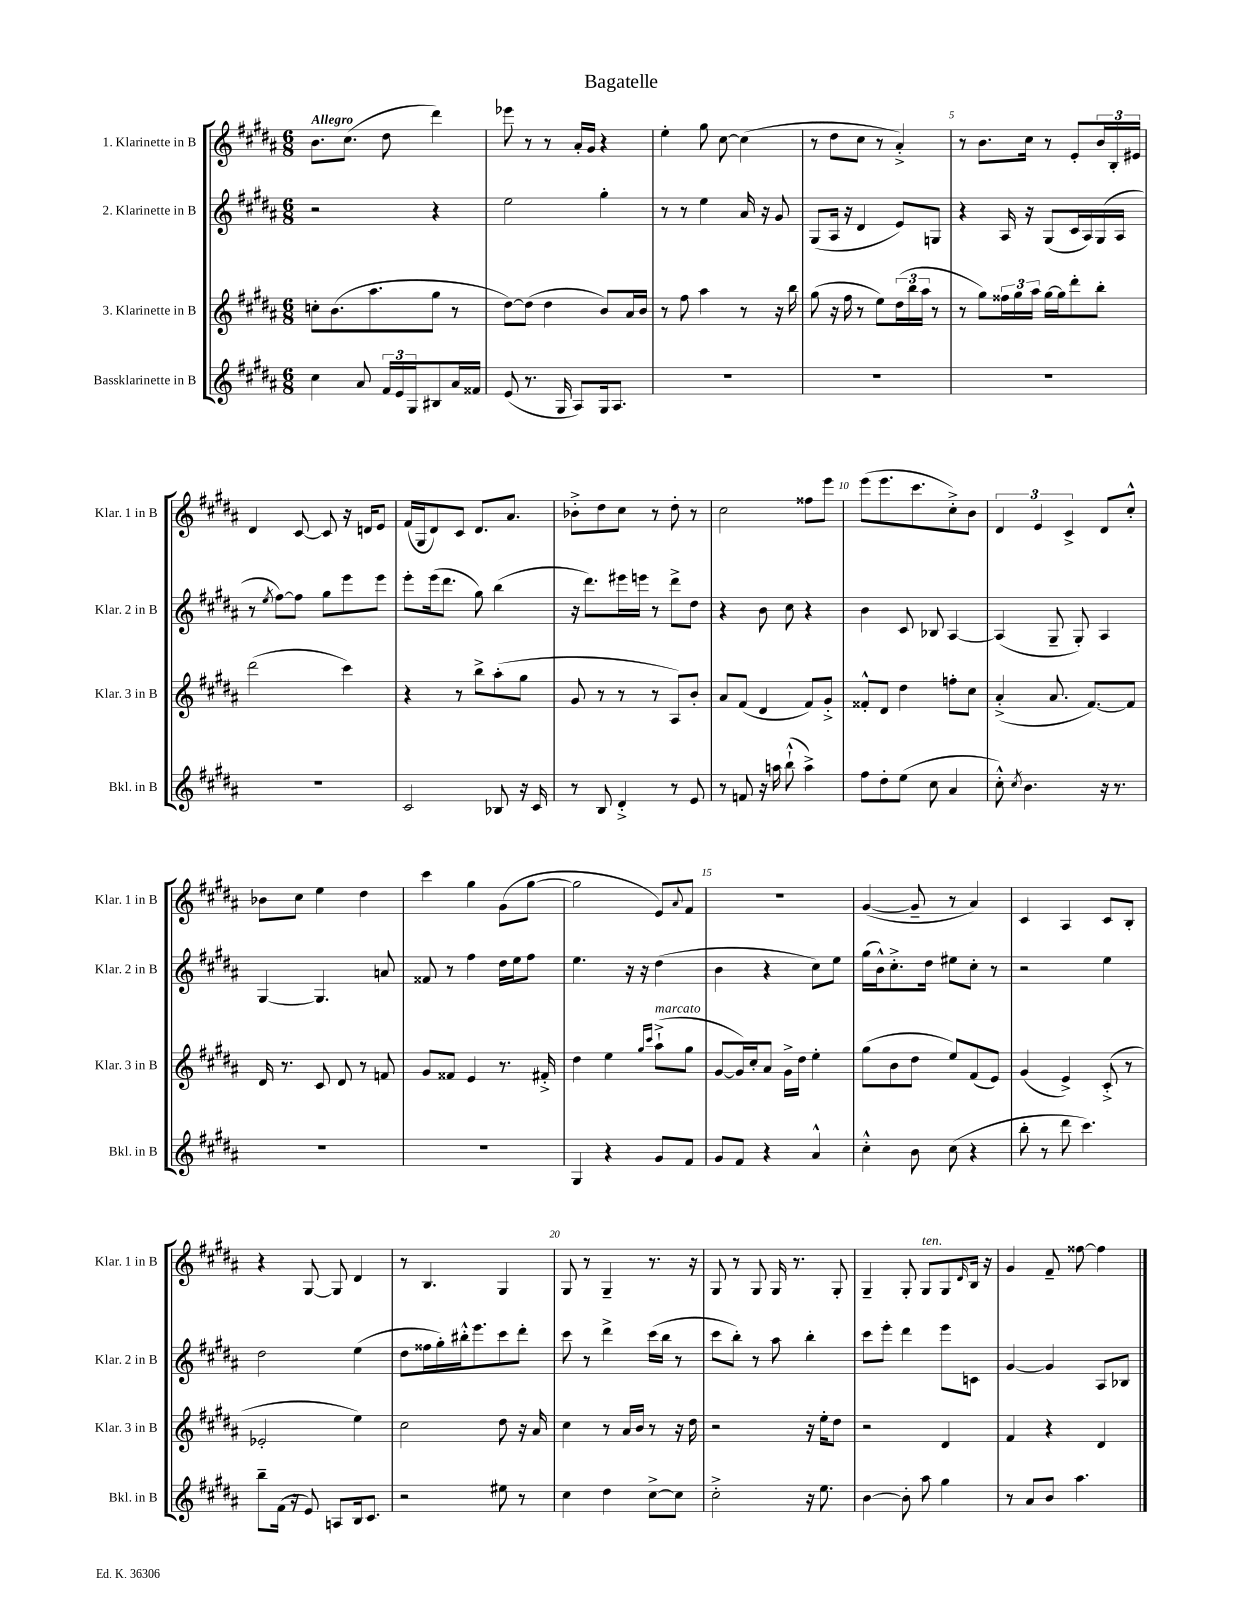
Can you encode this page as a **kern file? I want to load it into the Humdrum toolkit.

**kern	**kern	**kern	**kern
*staff4	*staff3	*staff2	*staff1
*clefG2	*clefG2	*clefG2	*clefG2
*k[f#c#g#d#a#]	*k[f#c#g#d#a#]	*k[f#c#g#d#a#]	*k[f#c#g#d#a#]
*M6/8	*M6/8	*M6/8	*M6/8
4cc#	8cc'	2r	8.b
.	(8.b	.	.
.	.	.	(8.cc#
8a#	.	.	.
.	8.aa#	.	.
24f#	.	.	8dd#
24e	.	.	.
24G#	.	.	.
8B#	8gg#	4r	4ddd#)
16a#	8r	.	.
16f##	.	.	.
=	=	=	=
(8e	[8dd#)	2ee	8eee-
8.r	(8dd#]	.	8r
.	4dd#	.	8r
16G#	.	.	.
8A#)	.	.	16a#'
.	.	.	16g#
16G#	8b)	4gg#'	4r
8.A#	.	.	.
.	16a#	.	.
.	16b	.	.
=	=	=	=
2.r	8r	8r	4ee'
.	8ff#	8r	.
.	4aa#	4ee	8gg#
.	.	.	[8cc#
.	8r	16a#	(4cc#]
.	.	16r	.
.	16r	8g#	.
.	16bb	.	.
=	=	=	=
2.r	(8gg#	(8G#	8r
.	16r	16A#	8dd#
.	16ff#	16r	.
.	8r	4d#	8cc#
.	8ee)	.	8r
.	(24dd#	8e)	4a#'^)
.	24bb	.	.
.	24aa#	.	.
.	8r	8G	.
=	=	=	=
2.r	8r	4r	8r
.	8gg#)	.	8.b
.	24ff##	16A#	.
.	24gg#	.	.
.	.	16r	16cc#
.	24aa#	.	.
.	[16gg#	(8G#	8r
.	16gg#]	.	.
.	8ddd#'	16c#	8e'
.	.	16A#)	.
.	8bb'	(16G#	24b
.	.	.	24B'
.	.	16A#	.
.	.	.	24e#
=	=	=	=
2.r	(2ddd#	8r	4d#
.	.	8qee	.
.	.	[8ff#)	.
.	.	8ff#]	[8c#
.	.	8gg#	8c#]
.	4ccc#)	8eee	16r
.	.	.	16d
.	.	8eee	8e
=	=	=	=
2c#	4r	8eee'	(16f#
.	.	.	16G#
.	.	(16eee	8d#)
.	.	8.ddd#	.
.	8r	.	8c#
.	8bb^	8gg#)	8.d#
8B-	(8aa#'	(4bb	.
.	.	.	8.a#
16r	8gg#	.	.
16c#	.	.	.
=	=	=	=
8r	8g#	16r	8b-'^
.	.	8.ddd#)	.
8B	8r	.	8dd#
4d#'^	8r	16eee#	8cc#
.	.	16eee	.
.	8r	8r	8r
8r	8A#)	8ddd#^	8dd#'
8e	8b'	8dd#	8r
=	=	=	=
8r	8a#	4r	2cc#
8f	(8f#	.	.
16r	4d#	8b	.
16aa	.	.	.
(8bb`^^	.	8cc#	.
4aa^)	8f#)	4r	8ff##
.	8g#'^	.	8eee
=	=	=	=
8ff#	8f##'^^	4b	(8eee
8dd#'	8d#	.	8.eee
(8ee	4dd#	8c#	.
.	.	.	8.ccc#
8cc#	.	8B-	.
4a#	8ff'	[4A#	8cc#'^)
.	8cc#	.	8b
=	=	=	=
8cc#'^^)	(4a#'^	(4A#]	6d#
8qcc#	.	.	.
4.b	.	.	.
.	.	.	6e
.	8.a#	8G#~	.
.	.	.	6c#^
.	.	8G#')	.
.	[8.f#)	.	.
16r	.	4A#	8d#
8.r	.	.	.
.	8f#]	.	8cc#'^^
=	=	=	=
2.r	16d#	[4G#	8b-
.	8.r	.	.
.	.	.	8cc#
.	8c#	4.G#]	4ee
.	8d#	.	.
.	8r	.	4dd#
.	8f	8a	.
=	=	=	=
2.r	8g#	8f##	4ccc#
.	8f##	8r	.
.	4e	4ff#	4gg#
.	8.r	16dd#	(8g#
.	.	16ee	.
.	.	8ff#	[8gg#
.	16f#'^	.	.
=	=	=	=
4G#	4dd#	4.ee	2gg#]
4r	4ee	.	.
.	.	16r	.
.	.	16r	.
.	16qqgg#	.	.
.	16qqccc#	.	.
8g#	(8aa#`^	(4dd#	8e)
.	.	.	8qqa#
8f#	8gg#	.	8f#
=	=	=	=
8g#	[8g#	4b	2.r
8f#	16g#])	.	.
.	16cc#'	.	.
4r	8a#	4r	.
.	16g#^	.	.
.	16dd#	.	.
4a#^^	4ee'	8cc#)	.
.	.	8ee	.
=	=	=	=
4cc#'^^	(8gg#	(16gg#	([4g#
.	.	16b^^)	.
.	8b	8.cc#'^	.
8b	8dd#	.	8g#~]
.	.	16dd#	.
(8cc#	8ee)	8ee#	8r
4r	(8f#	8cc#'	4a#)
.	8e)	8r	.
=	=	=	=
8bb'	(4g#	2r	4c#
8r	.	.	.
8ddd#	4e^)	.	4A#
4.ccc#)	.	.	.
.	(8c#'^	4ee	8c#
.	8r	.	8B'
=	=	=	=
8bb~	2e-'	2dd#	4r
(16f#	.	.	.
16r	.	.	.
8e)	.	.	[8G#
8A	.	.	8G#]
16B	4ee)	(4ee	4d#
8.c#	.	.	.
=	=	=	=
2r	2cc#	8dd#	8r
.	.	16ff##	4.B
.	.	16gg#')	.
.	.	16bb#'^^	.
.	.	8.eee	.
8ee#	8dd#	8ccc#	4G#
8r	16r	8ddd#'	.
.	16a#	.	.
=	=	=	=
4cc#	4cc#	8ccc#	8G#
.	.	8r	8r
4dd#	8r	4ddd#^	4G#~
.	16a#	.	.
.	16b	.	.
[8cc#^	8r	(16ccc#	8.r
.	.	16bb	.
8cc#]	16r	8r	.
.	16dd#	.	16r
=	=	=	=
2cc#'^	2r	8ccc#	8G#
.	.	8bb')	8r
.	.	8r	8G#
.	.	8aa#	16G#
.	.	.	8.r
16r	16r	4bb'	.
8.ee	16ee'	.	.
.	8dd#	.	8G#'
=	=	=	=
[4b	2r	8ccc#	4G#~
.	.	8eee'	.
8b']	.	4ddd#	8G#'
8aa#	.	.	8G#
4gg#	4d#	8eee	8G#
.	.	.	16qqd#
.	.	8c	16B
.	.	.	16r
=	=	=	=
8r	4f#	[4g#	4g#
8a#	.	.	.
8b	4r	4g#]	8f#~
4.aa#	.	.	[8ff##
.	4d#	8A#	4ff##]
.	.	8B-	.
==	==	==	==
*-	*-	*-	*-
